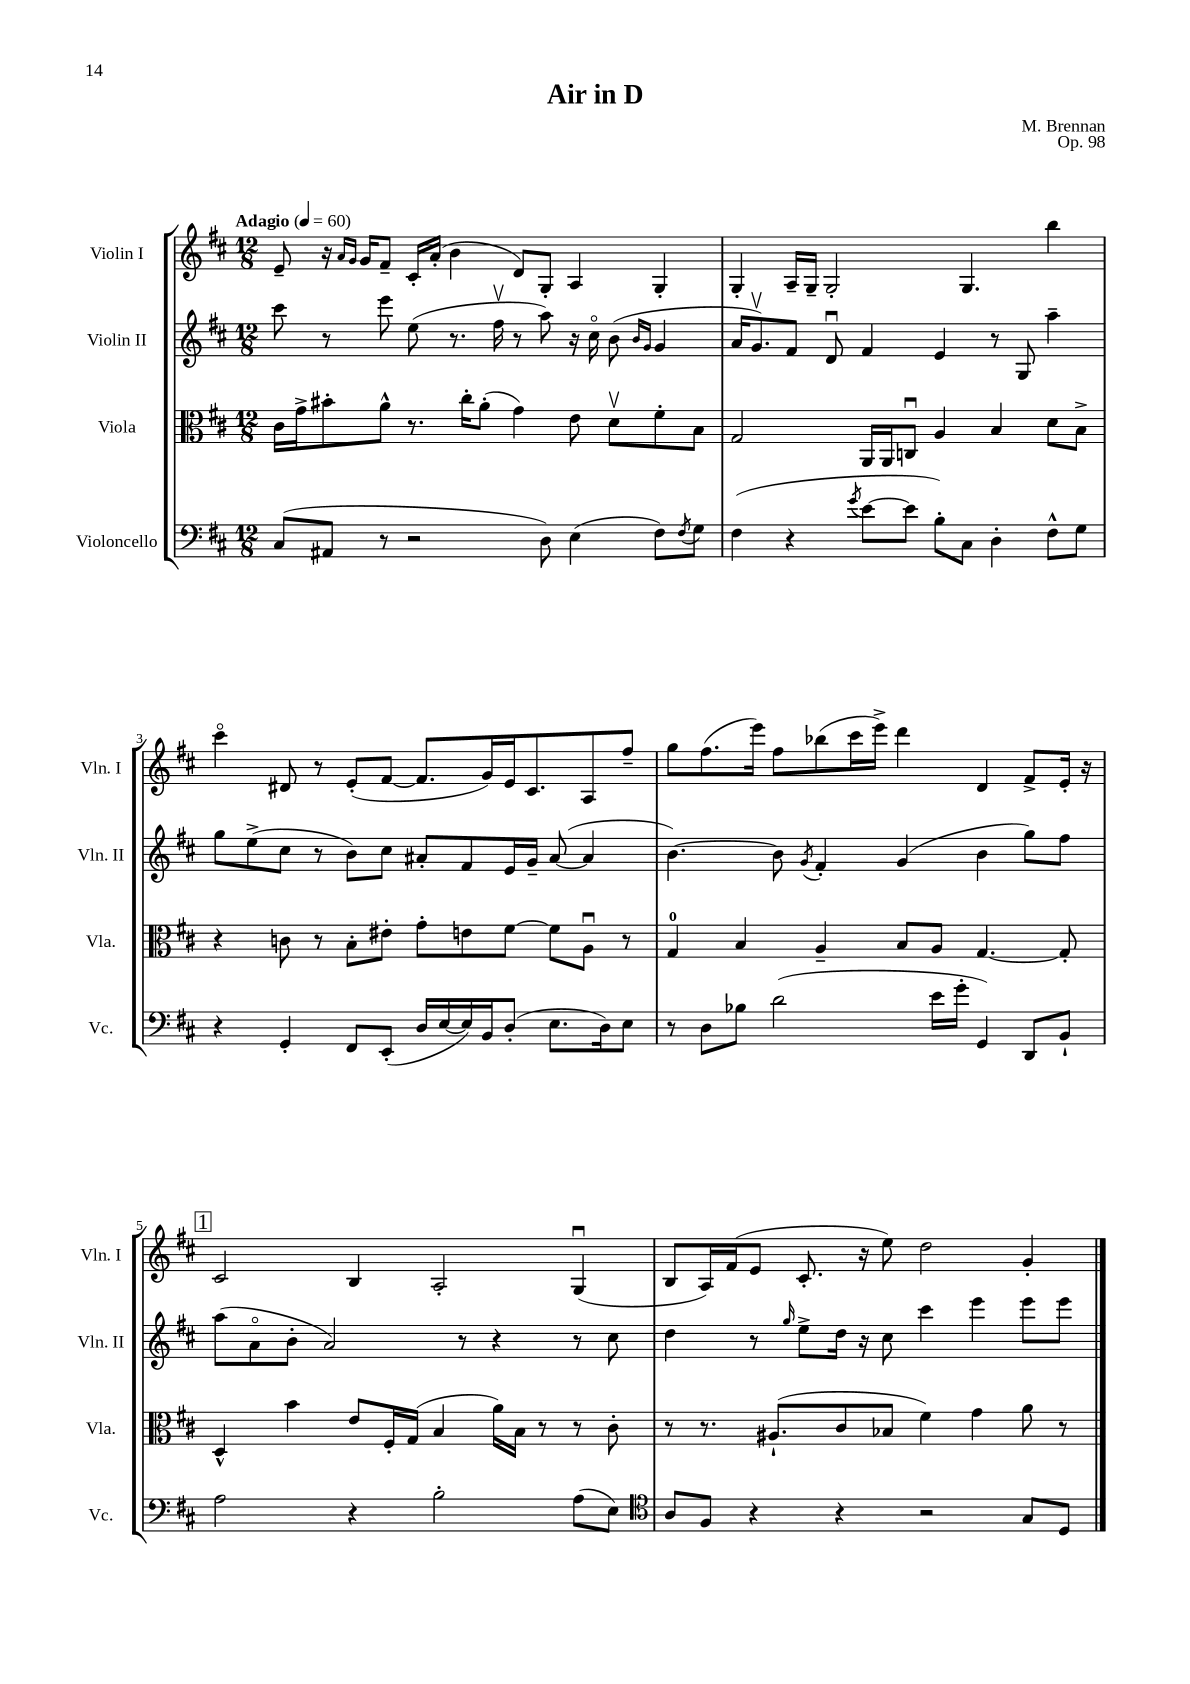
\header { title = "Air in D" composer = "M. Brennan" opus = "Op. 98" }
<<
\new StaffGroup <<
\new Staff = "s0" \with { instrumentName = "Violin I" shortInstrumentName = "Vln. I" } {
    \clef treble \key d \major \numericTimeSignature \time 12/8 \tempo "Adagio" 4 = 60
    e'8-- r16 \grace { a'16 g'16 } g'16 fis'8-- cis'16-. a'16-.( b'4 d'8) g8-. a4 g4-. |
    g4-. a16-- g16-- g2-. g4. b''4 |
    cis'''4\flageolet dis'8 r8 e'8-.( fis'8~ fis'8. g'16) e'16 cis'8. a8 fis''8-- |
    g''8 fis''8.( e'''16) fis''8 bes''8( cis'''16 e'''16->) d'''4 d'4 fis'8-> e'16-. r16 |
    \mark \markup { \box "1" } cis'2 b4 a2-. g4\downbow( |
    b8 a16) fis'16( e'8 cis'8.-. r16 e''8) d''2 g'4-. \bar "|." |
}
\new Staff = "s1" \with { instrumentName = "Violin II" shortInstrumentName = "Vln. II" } {
    \clef treble \key d \major \numericTimeSignature \time 12/8
    cis'''8 r8 e'''8 e''8( r8. fis''16\upbow r8 a''8) r16 cis''16\flageolet b'8( \grace { b'16 g'16 } g'4 |
    a'16 g'8.\upbow) fis'8 d'8\downbow fis'4 e'4 r8 g8 a''4-- |
    g''8 e''8->( cis''8 r8 b'8) cis''8 ais'8-. fis'8 e'16 g'16-- ais'8~( ais'4 |
    b'4.~) b'8 \acciaccatura { g'8 } fis'4-. g'4( b'4 g''8) fis''8 |
    \mark \markup { \box "1" } a''8( a'8\flageolet b'8-. a'2) r8 r4 r8 cis''8 |
    d''4 r8 \grace { g''16 } e''8-> d''16 r16 cis''8 cis'''4 e'''4 e'''8 e'''8 \bar "|." |
}
\new Staff = "s2" \with { instrumentName = "Viola" shortInstrumentName = "Vla." } {
    \clef alto \key d \major \numericTimeSignature \time 12/8
    cis'16 g'16-> bis'8-. a'8-^ r8. cis''16-. a'8-.( g'4) e'8 d'8\upbow fis'8-. b8 |
    g2 a,16 a,16 c8\downbow a4 b4 d'8 b8-> |
    r4 c'8 r8 b8-. eis'8-. g'8-. e'8 fis'8~ fis'8 a8\downbow r8 |
    g4-0 b4 a4-- b8 a8 g4.~ g8-. |
    \mark \markup { \box "1" } d4-^ b'4 e'8 fis16-. g16( b4 a'16) b16 r8 r8 cis'8-. |
    r8 r8. ais8.-!( cis'8 bes8 fis'4) g'4 a'8 r8 \bar "|." |
}
\new Staff = "s3" \with { instrumentName = "Violoncello" shortInstrumentName = "Vc." } {
    \clef bass \key d \major \numericTimeSignature \time 12/8
    cis8( ais,8 r8 r2 d8) e4( fis8) \acciaccatura { fis8 } g8 |
    fis4( r4 \acciaccatura { g'8 } e'8~ e'8 b8-.) cis8 d4-. fis8-^ g8 |
    r4 g,4-. fis,8 e,8-.( d16 e16~ e16) b,16 d8-.( e8. d16) e8 |
    r8 d8 bes8 d'2( e'16 g'16-. g,4) d,8 b,8-! |
    \mark \markup { \box "1" } a2 r4 b2-. a8( e8) |
    \clef tenor a8 fis8 r4 r4 r2 g8 d8 \bar "|." |
}
>>
>>
